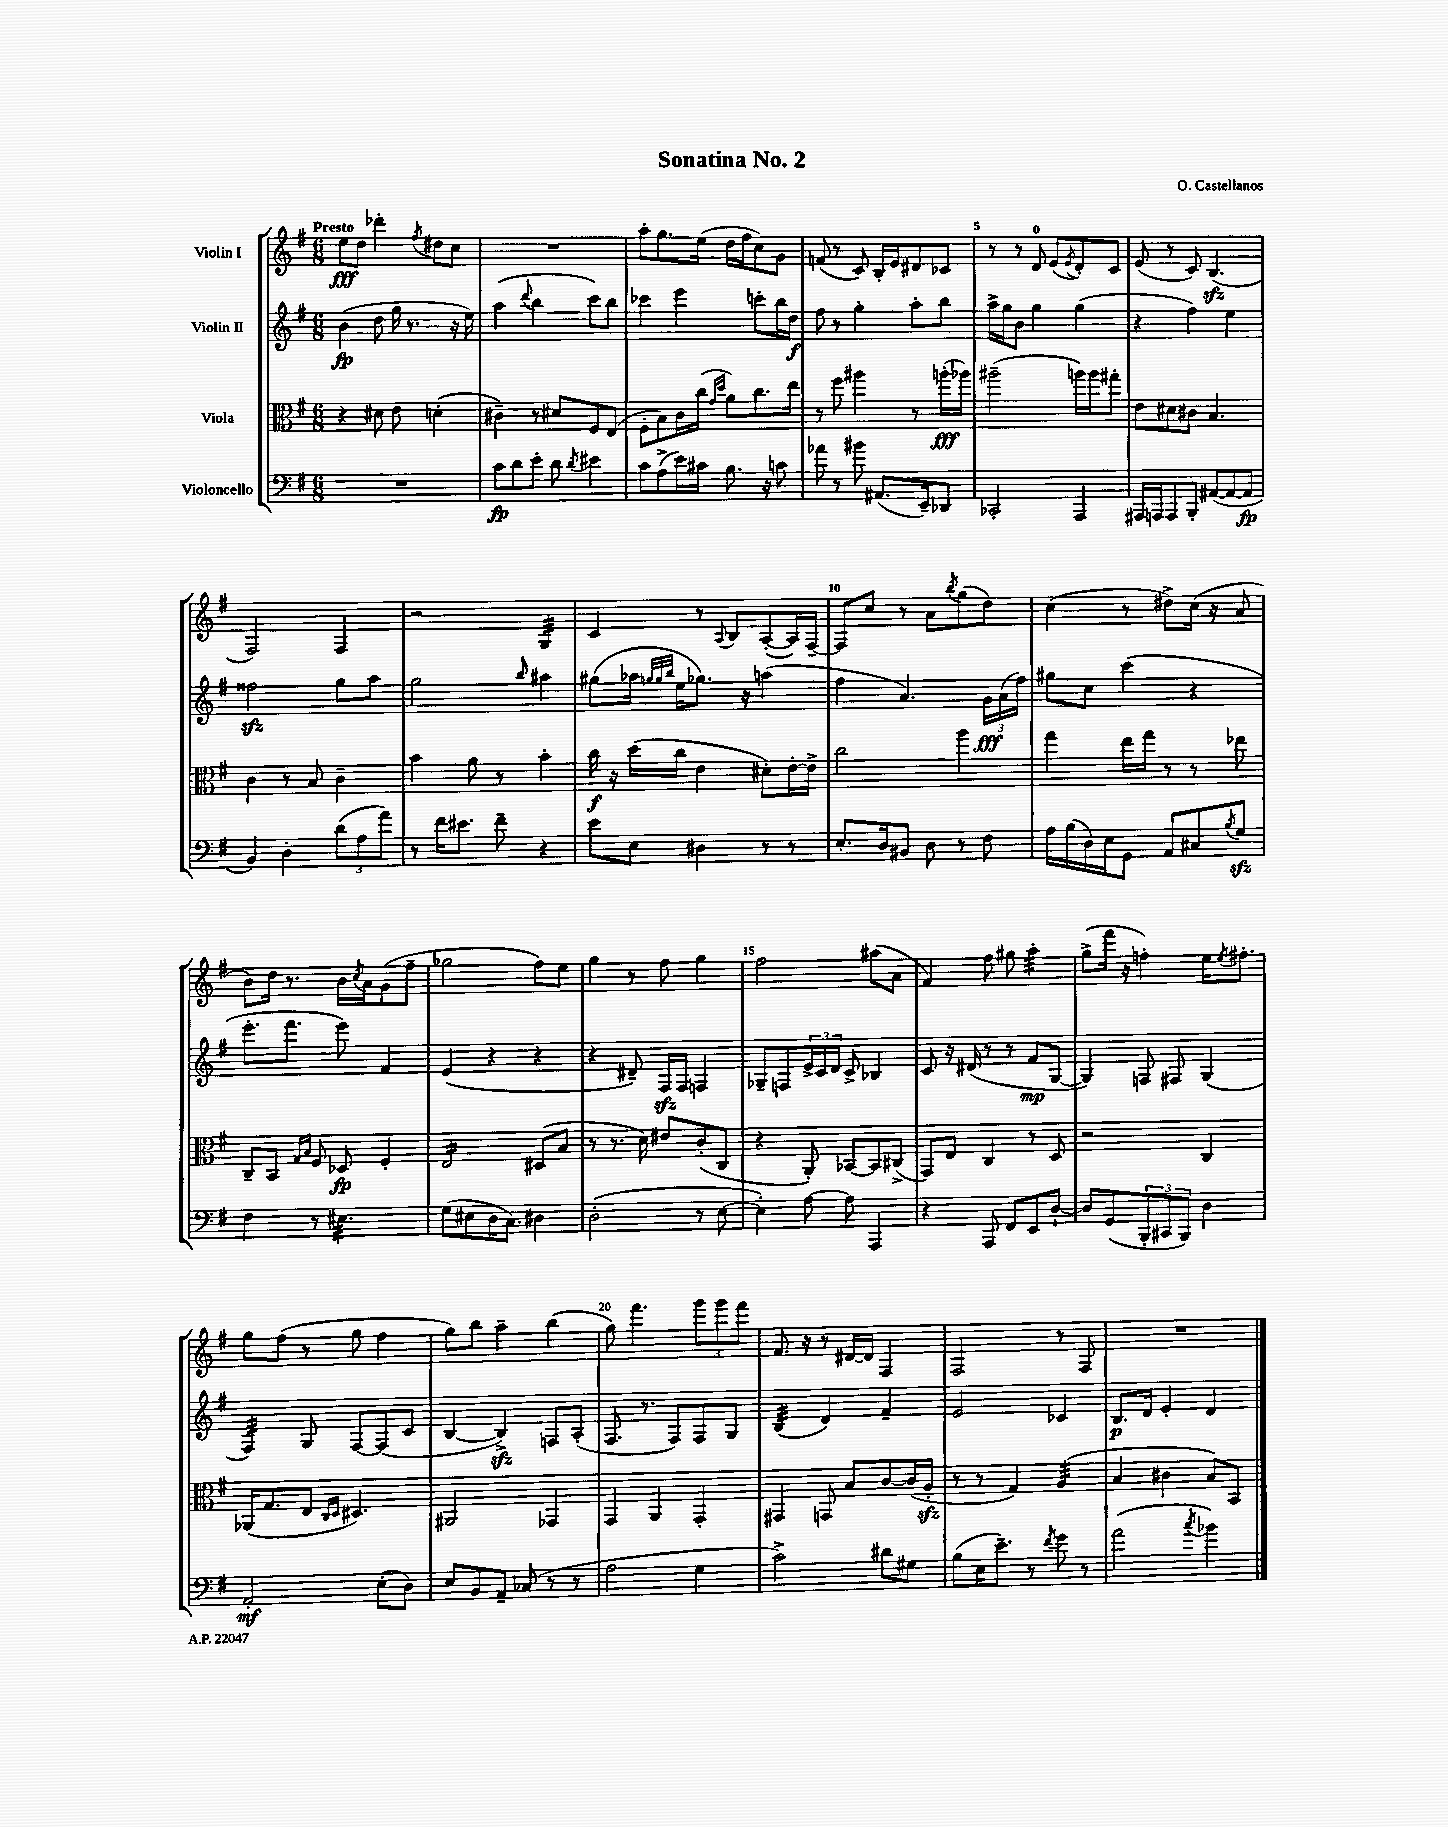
\header { title = "Sonatina No. 2" composer = "O. Castellanos" }
<<
\new StaffGroup <<
\new Staff = "s0" \with { instrumentName = "Violin I" } {
    \clef treble \key g \major \numericTimeSignature \time 6/8 \tempo "Presto"
    e''8\fff d''8 des'''4-. \acciaccatura { fis''8 } dis''8 c''8 |
    R2. |
    a''8-. g''8. e''16( d''16 fis''16 c''8) g'8 |
    f'8( r8 c'8) b16-. e'16 dis'8 ces'8 |
    r8 r8 d'8-0 e'8( \acciaccatura { e'8 } d'8-.) c'8 |
    e'8( r8 c'8) b4.\sfz( |
    fis2) fis4 |
    r2 g4:32 |
    c'4 r8 \appoggiatura { a8 } b8 a8~-.( a16) fis16~-- |
    fis8 c''8 r8 a'8 \acciaccatura { b''8 } g''8( d''8) |
    c''4( r8 dis''8->) c''16( r16 a'8 |
    b'8) d''16 r8. b'16 \acciaccatura { c''8 } a'16 g'8( fis''8-- |
    ges''2 fis''8) e''8 |
    g''4 r8 fis''8 g''4 |
    fis''2 ais''8( a'8 |
    fis'4) fis''8 gis''8 a''4:32-. |
    g''8->( fis'''16 r16 f''4-.) e''16 \acciaccatura { e''8 } fis''8.-. |
    g''8 fis''8( r8 g''8 fis''4 |
    g''8) b''8 a''4-- b''4( |
    g''8) fis'''4. \tuplet 3/2 { g'''8 g'''8 fis'''8 } |
    fis'8. r16 r8 dis'16~ dis'16 fis4 |
    fis2 r8 fis8 |
    R2. \bar "|." |
}
\new Staff = "s1" \with { instrumentName = "Violin II" } {
    \clef treble \key g \major \numericTimeSignature \time 6/8
    b'4\fp( d''8 g''16 r8. r16 e''16) |
    a''4( \appoggiatura { d'''8 } b''4 c'''8) b''8 |
    ces'''4 e'''4 c'''8-. b''16 d''16\f |
    fis''8 r8 g''4-. a''8-. b''8 |
    a''16-> g''16 b'8 g''4 g''4( |
    r4 fis''4) e''4 |
    fisis''2\sfz g''8 a''8 |
    g''2 \grace { b''16 } ais''4 |
    gis''8( aes''16 \grace { g''32 g''32 b''32 } e''16 ges''8.) r16 a''4( |
    fis''4 a'4.) \tuplet 3/2 { g'16\fff a'16( fis''16) } |
    gis''8 c''8 c'''4( r4 |
    e'''8.-. fis'''8. e'''8) fis'4 |
    e'4( r4 r4 |
    r4 dis'8--) fis16\sfz fis16 f4 |
    ges8-- f8 \tuplet 3/2 { e'16-> c'16 d'16 } c'8-> bes4 |
    c'8 r16 dis'16( r8 r8 fis'8\mp g8~ |
    g4) f8 fis8 g4( |
    fis4:32) g8 fis8~ fis8( c'8 |
    b4~ b4->\sfz) f8 a8-.( |
    fis8. r8. fis8) fis8 g8 |
    b4:32( d'4) fis'4-- |
    e'2 ces'4 |
    b8.\p d'16 e'4-. d'4 \bar "|." |
}
\new Staff = "s2" \with { instrumentName = "Viola" } {
    \clef alto \key g \major \numericTimeSignature \time 6/8
    r4 dis'8 e'8 d'4-.( |
    cis'4--) r8 dis'8 fis8 e8( |
    fis8-. b8) c'16 c''16( \grace { g'16 d''16 } a'8) c''8. e''16 |
    r8 fis''8 ais''4 r8 a''16-.\fff( aes''16) |
    ais''2--( a''16) a''16 gis''8-. |
    e'8 dis'8 cis'8 b4. |
    c'4 r8 b8 c'4-- |
    b'4 a'8 r8 b'4-. |
    c''16\f r16 d''16( c''16 e'4 dis'8-.) e'16~-. e'16-> |
    c''2 a''4 |
    g''4 e''16 g''16 r8 r8 ees''8 |
    c8-- b,8 \grace { g16 b16 } fis8 des8\fp fis4-. |
    e2:16 dis8( b8 |
    r8 r8. d'16) eis'8 c'8-.( c8 |
    r4 a,8-.) bes,8~ bes,8 cis8->( |
    g,8) e8 c4 r8 d8 |
    r2 c4 |
    aes,16( g8. e8 \grace { c16 d16 } dis4.) |
    ais,2 ges,4 |
    g,4 a,4 g,4-. |
    gis,4 g,8 b8 c'8~ c'16( a16-.\sfz |
    r8 r8 g4) a4:32( |
    b4 cis'4 b8) b,8 \bar "|." |
}
\new Staff = "s3" \with { instrumentName = "Violoncello" } {
    \clef bass \key g \major \numericTimeSignature \time 6/8
    R2. |
    c'8\fp d'8 e'8-. d'8 \acciaccatura { d'8 } eis'4 |
    c'8 a8->( e'16) cis'16 b8. r16 c'8 |
    aes'8 r8 bis'8 ais,8.( e,16--) des,8 |
    ces,2-. a,,4 |
    ais,,16 a,,16 a,,8 b,,8-. ais,8~( ais,8~ ais,8\fp |
    b,4) d4-. \tuplet 3/2 { d'8( a8 a'8) } |
    r8 fis'16 eis'8. fis'8-- r4 |
    e'8 e8 dis4 r8 r8 |
    e8.-. d16 bis,8 d8 r8 fis8 |
    a16 b16( d16) e16 g,8 a,8 cis8 \acciaccatura { b8 } g8\sfz |
    fis4 r8 eis4.:32 |
    g8( eis8 d16 c8.) dis4 |
    d2-.( r8 e8~ |
    e4-.) a8~ a8 a,,4 |
    r4 a,,8 fis,8 e,8 d8~-! |
    d8 g,8( \tuplet 3/2 { b,,8-. cis,8 b,,8) } d4 |
    a,2-.\mf e8-.( d8) |
    e8 b,8 a,8-- ces8( r8 r8 |
    a2 g4 |
    c'2->) dis'8 gis8 |
    b8( e16 e'8.--) r8 \acciaccatura { fis'8 } g'8 r8 |
    a'2( \acciaccatura { c''8 } bes'4) \bar "|." |
}
>>
>>
\layout { \context { \Score \override BarNumber.break-visibility = ##(#f #t #t) barNumberVisibility = #(every-nth-bar-number-visible 5) } }
